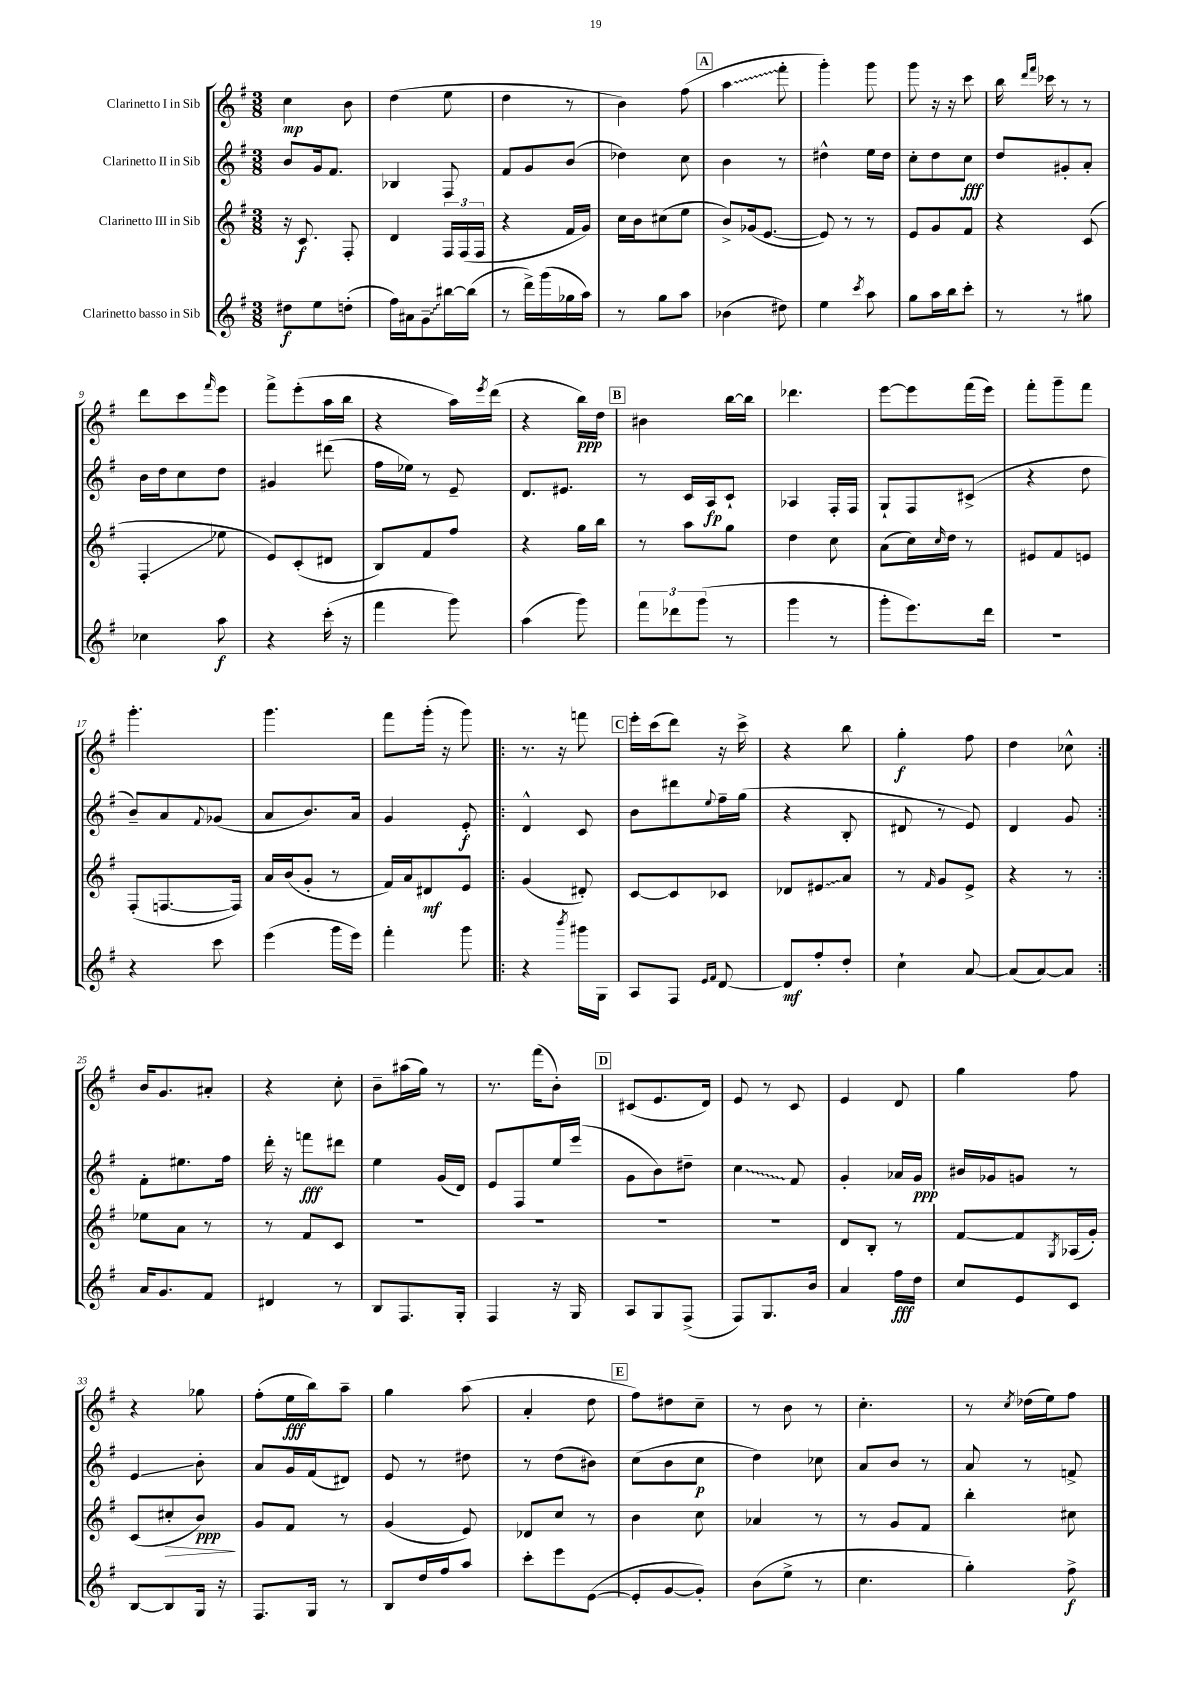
<<
\new StaffGroup <<
\new Staff = "s0" \with { instrumentName = "Clarinetto I in Sib" } {
    \clef treble \key g \major \numericTimeSignature \time 3/8
    c''4\mp b'8 |
    d''4( e''8 |
    d''4 r8 |
    b'4) fis''8( |
    \mark \markup { \box "A" } \once \override Glissando.style = #'zigzag a''4\glissando fis'''8-. |
    g'''4-.) g'''8 |
    g'''8 r16 r16 c'''8 |
    b''16 \grace { d'''16 fis'''16 } ces'''16 r8 r8 |
    d'''8 c'''8 \grace { fis'''16 } e'''8 |
    fis'''8-> e'''8-.( a''16 b''16 |
    r4 a''16) \acciaccatura { e'''8 } d'''16( |
    r4 b''16\ppp) d''16 |
    \mark \markup { \box "B" } bis'4 b''16~ b''16 |
    des'''4. |
    e'''8~ e'''8 fis'''16( e'''16) |
    fis'''8-. g'''8-- fis'''8 |
    g'''4.-. |
    g'''4. |
    fis'''8 g'''16-.( r16 g'''8) |
    \repeat volta 2 { r8. r16 f'''8 |
    \mark \markup { \box "C" } e'''16-. c'''16( d'''8) r16 c'''16-> |
    r4 b''8 |
    g''4-.\f fis''8 |
    d''4 ces''8-^ | }
    b'16 g'8. ais'8-. |
    r4 c''8-. |
    b'8-- ais''16( g''16) r8 |
    r8. fis'''16( b'8-.) |
    \mark \markup { \box "D" } cis'8( e'8. d'16) |
    e'8 r8 c'8 |
    e'4 d'8 |
    g''4 fis''8 |
    r4 ges''8 |
    fis''8-.( e''16\fff b''16) a''8-- |
    g''4 a''8( |
    a'4-. d''8 |
    \mark \markup { \box "E" } fis''8) dis''8 c''8-- |
    r8 b'8 r8 |
    c''4.-. |
    r8 \acciaccatura { c''8 } des''16( e''16) fis''8 \bar "|." |
}
\new Staff = "s1" \with { instrumentName = "Clarinetto II in Sib" } {
    \clef treble \key g \major \numericTimeSignature \time 3/8
    b'8 g'16 fis'8. |
    bes4 fis8 |
    fis'8 g'8 b'8( |
    des''4) c''8 |
    \mark \markup { \box "A" } b'4 r8 |
    dis''4-^ e''16 dis''16 |
    c''8-. d''8 c''8\fff |
    d''8 gis'8-. a'8-. |
    b'16 d''16 c''8 d''8 |
    gis'4 dis'''8( |
    fis''16 ees''16) r8 e'8-- |
    d'8. eis'8. |
    \mark \markup { \box "B" } r8 c'16 a16\fp c'8-! |
    aes4 fis16-. fis16 |
    g8-! fis8 cis'8->( |
    r4 d''8 |
    b'8--) a'8 \appoggiatura { fis'8 } ges'8( |
    a'8 b'8.) a'16 |
    g'4 e'8-.\f |
    \repeat volta 2 { d'4-^ c'8 |
    \mark \markup { \box "C" } b'8 dis'''8 \appoggiatura { e''8 } fis''16-- g''16( |
    r4 b8-. |
    dis'8 r8 e'8) |
    d'4 g'8 | }
    fis'8-. eis''8. fis''16 |
    d'''16-. r16 f'''8\fff dis'''8 |
    e''4 g'16( d'16) |
    e'8 fis8 e''16 e'''16( |
    \mark \markup { \box "D" } g'8 b'8) dis''8-- |
    \once \override Glissando.style = #'zigzag c''4\glissando fis'8 |
    g'4-. aes'16 g'16\ppp |
    bis'16 ges'16 g'8 r8 |
    e'4\glissando b'8-. |
    a'8 g'16 fis'16( dis'8) |
    e'8 r8 dis''8 |
    r8 d''8( bis'8) |
    \mark \markup { \box "E" } c''8( b'8 c''8\p |
    d''4) ces''8 |
    a'8 b'8 r8 |
    a'8 r8 f'8-> \bar "|." |
}
\new Staff = "s2" \with { instrumentName = "Clarinetto III in Sib" } {
    \clef treble \key g \major \numericTimeSignature \time 3/8
    r16 c'8.\f fis8-. |
    d'4 \tuplet 3/2 { fis16 fis16( fis16 } |
    r4 fis'16 g'16) |
    c''16 b'16 cis''8( e''8 |
    \mark \markup { \box "A" } b'8->) ges'16( e'8.~ |
    e'8) r8 r8 |
    e'8 g'8 fis'8 |
    r4 c'8( |
    fis4-.\glissando ees''8 |
    e'8) c'8-.( dis'8 |
    b8) fis'8 fis''8 |
    r4 g''16 b''16 |
    \mark \markup { \box "B" } r8 a''8 g''8 |
    d''4 c''8 |
    a'8( c''16) \grace { c''16 } d''16 r8 |
    eis'8 fis'8 e'8 |
    fis8-.( f8.~ f16) |
    a'16 b'16( g'8-. r8 |
    fis'16) a'16 dis'8\mf e'8 |
    \repeat volta 2 { g'4( dis'8-.) |
    \mark \markup { \box "C" } c'8~ c'8 ces'8 |
    des'8 \once \override Glissando.style = #'zigzag eis'8\glissando a'8 |
    r8 \grace { fis'16 } g'8 e'8-> |
    r4 r8 | }
    ees''8 a'8 r8 |
    r8 fis'8 c'8 |
    R4. |
    R4. |
    \mark \markup { \box "D" } R4. |
    R4. |
    d'8 b8-. r8 |
    fis'8~ fis'8 \acciaccatura { g8 } aes16( g'16-.) |
    c'8( cis''8-.\> b'8\ppp\!) |
    g'8 fis'8 r8 |
    g'4( e'8) |
    des'8 c''8 r8 |
    \mark \markup { \box "E" } b'4 c''8 |
    aes'4 r8 |
    r8 g'8 fis'8 |
    b''4-. cis''8 \bar "|." |
}
\new Staff = "s3" \with { instrumentName = "Clarinetto basso in Sib" } {
    \clef treble \key g \major \numericTimeSignature \time 3/8
    dis''8\f e''8 d''8-.( |
    fis''16) ais'16 \once \override Glissando.style = #'zigzag g'8--\glissando bis''16~ bis''16( |
    r8 d'''16->) g'''16( ges''16 a''16) |
    r8 g''8 a''8 |
    \mark \markup { \box "A" } bes'4( dis''8) |
    e''4 \acciaccatura { c'''8 } a''8 |
    g''8 a''16 b''16 c'''8-. |
    r8 r8 gis''8 |
    ces''4 a''8\f |
    r4 c'''16-.( r16 |
    fis'''4 g'''8) |
    a''4( g'''8) |
    \mark \markup { \box "B" } \tuplet 3/2 { fis'''8 des'''8 g'''8( } r8 |
    g'''4 r8 |
    g'''8-. e'''8.) d'''16 |
    R4. |
    r4 c'''8 |
    e'''4( g'''16 e'''16) |
    fis'''4-. g'''8 |
    \repeat volta 2 { r4 \acciaccatura { b'''8 } gis'''16 g16 |
    \mark \markup { \box "C" } a8 fis8 \grace { e'16 fis'16 } d'8~ |
    d'8\mf fis''8-. d''8-. |
    c''4-! a'8~ |
    a'8( a'8~) a'8 | }
    a'16 g'8. fis'8 |
    dis'4 r8 |
    b8 fis8. g16-. |
    fis4 r16 g16 |
    \mark \markup { \box "D" } a8 g8 fis8->( |
    fis8) g8. b'16 |
    a'4 fis''16\fff d''16 |
    c''8 e'8 c'8 |
    b8~ b8 g16 r16 |
    fis8. g16 r8 |
    b8 d''16 fis''16 a''8 |
    c'''8-. e'''8 e'8~( |
    \mark \markup { \box "E" } e'8-. g'8~ g'8-.) |
    b'8( e''8-> r8 |
    c''4. |
    g''4-.) fis''8->\f \bar "|." |
}
>>
>>
